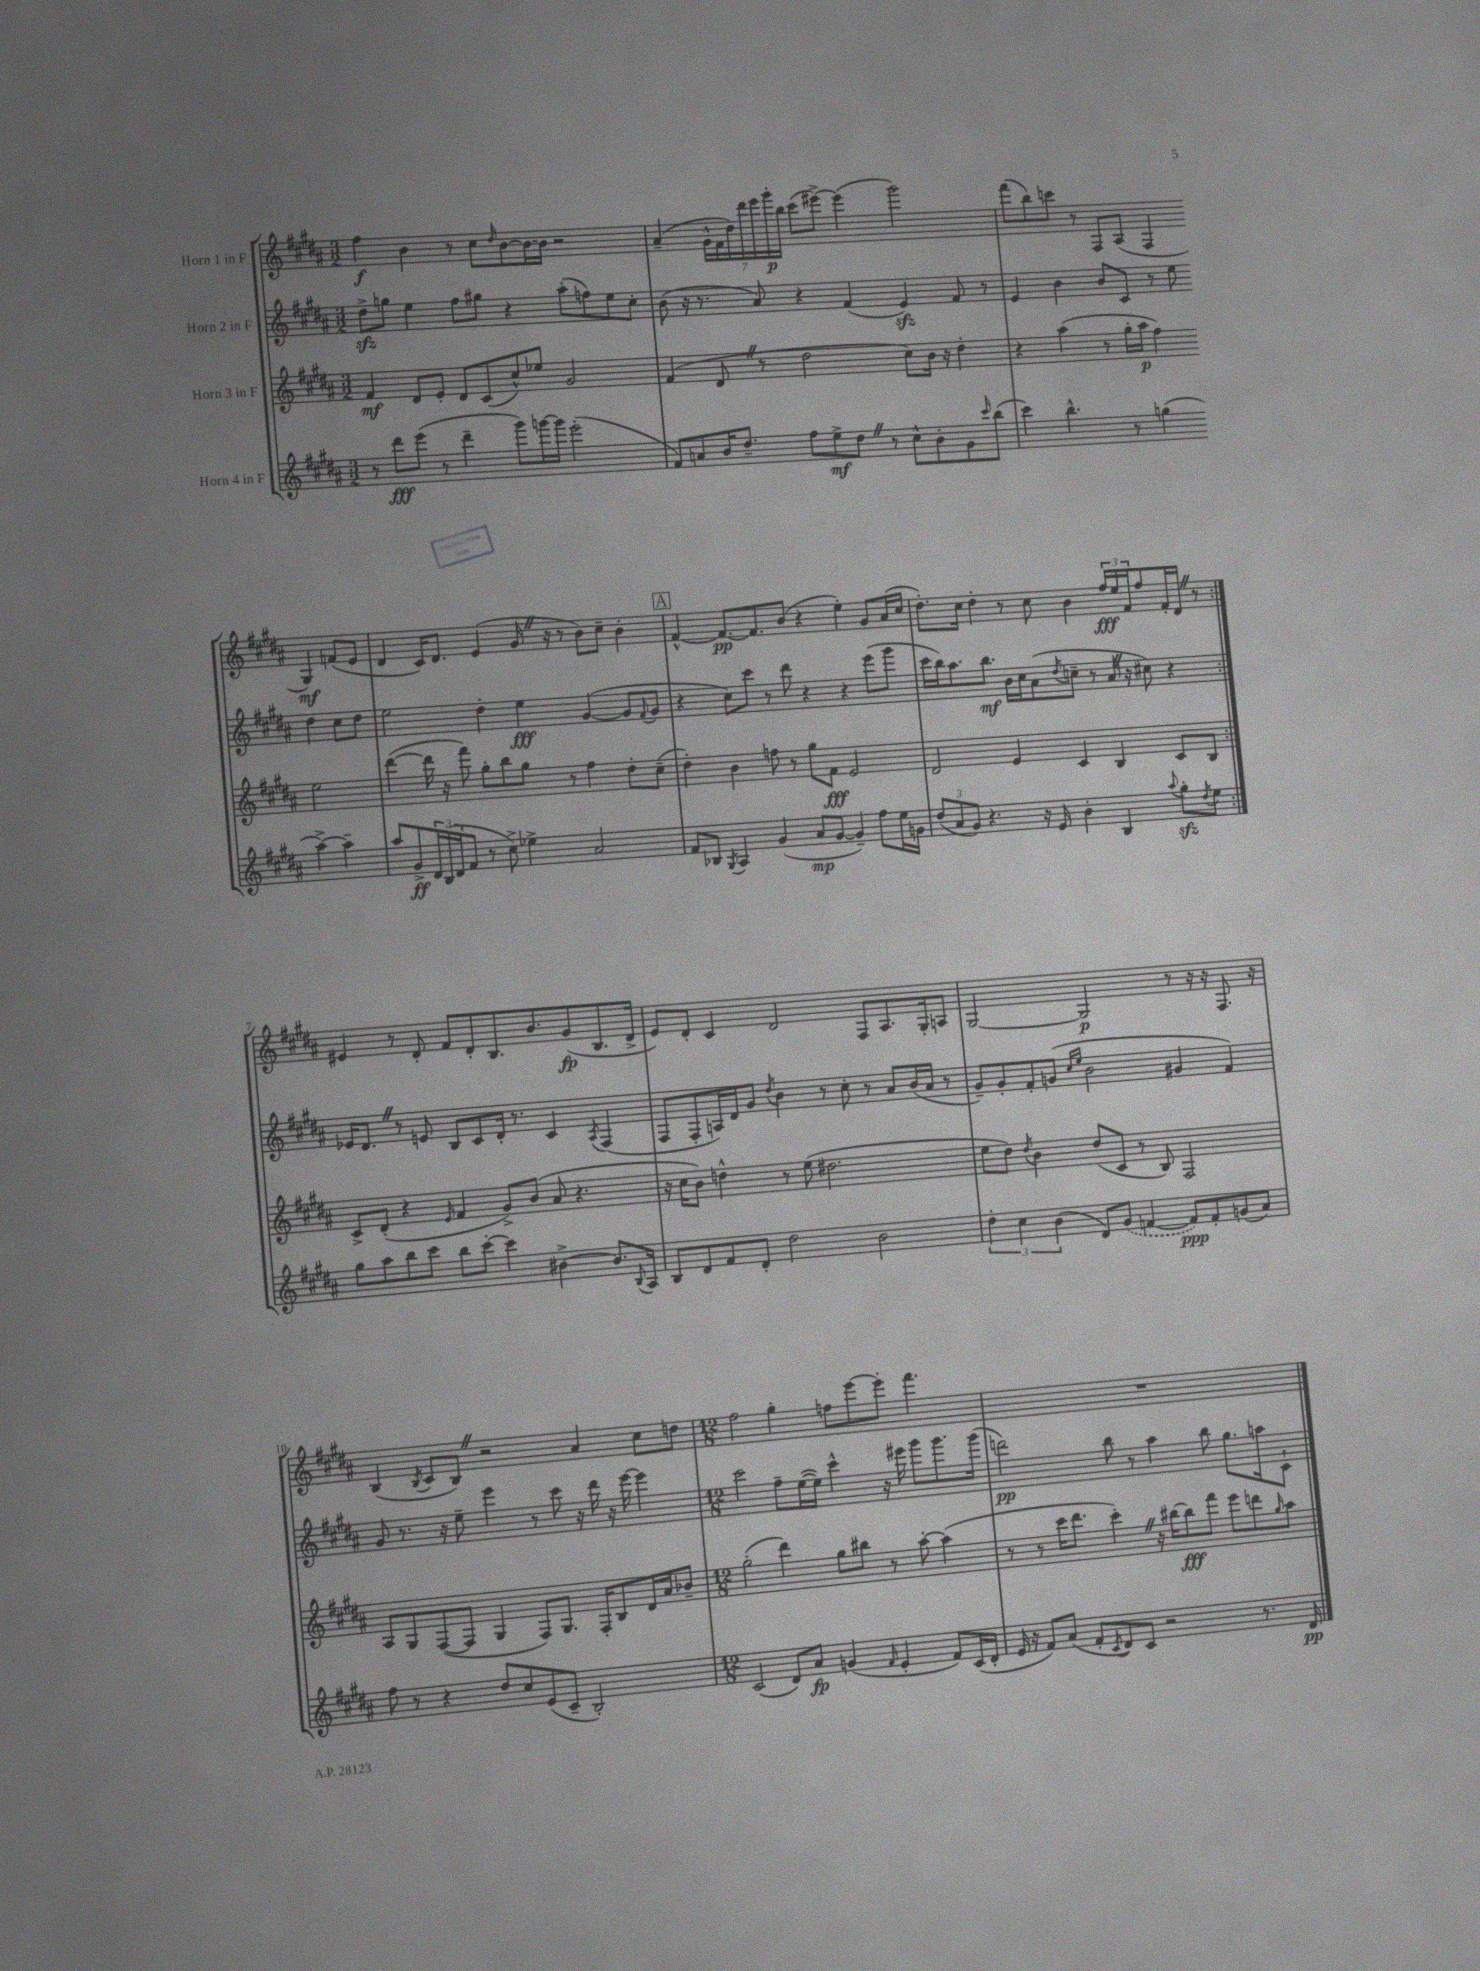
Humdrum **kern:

**kern	**dynam	**kern	**dynam	**kern	**dynam	**kern	**dynam
*part4	*part4	*part3	*part3	*part2	*part2	*part1	*part1
*staff4	*staff4	*staff3	*staff3	*staff2	*staff2	*staff1	*staff1
*I"Horn 4 in F	*	*I"Horn 3 in F	*	*I"Horn 2 in F	*	*I"Horn 1 in F	*
*clefG2	*	*clefG2	*	*clefG2	*	*clefG2	*
*k[f#c#g#d#a#]	*	*k[f#c#g#d#a#]	*	*k[f#c#g#d#a#]	*	*k[f#c#g#d#a#]	*
*M3/2	*	*M3/2	*	*M3/2	*	*M3/2	*
=1	=1	=1	=1	=1	=1	=1	=1
8r	.	4f#/	mf	8dd#zz^\L	.	4ff#\	f
8ddd#\L	fff	.	.	8ggn\J	.	.	.
(8eee\J	.	8d#/L	.	4ee\	.	4b\	.
8r	.	8e'/J	.	.	.	.	.
4ddd#~\	.	8d#/L	.	8ff#\L	.	8r	.
.	.	(8c#/	.	8gg#X\J	.	8cc#\L	.
.	.	.	.	.	.	16qqdd#/	.
8ggg#\L)	.	8cc#^^/)	.	4r	.	[8b\	.
[16gggn\L	.	8ee-X/J	.	.	.	16b\L_	.
16ggg\JJ]	.	.	.	.	.	16b\JJ]	.
(2eee'\	.	2g#/	.	(8aa#'\L	.	2r	.
.	.	.	.	8ffn\)	.	.	.
.	.	.	.	8ee\	.	.	.
.	.	.	.	8cc#'\J	.	.	.
=2	=2	=2	=2	=2	=2	=2	=2
8f#/L)	.	(4f#/	.	(8b\	.	(4a#~/	.
8an/	.	.	.	16r	.	.	.
.	.	.	.	8.r	.	.	.
16b/K	.	8d#Z/	.	.	.	28g#^^\LL	.
.	.	.	.	.	.	28f#\	.
8.dd#~/J	.	.	.	.	.	.	.
.	.	.	.	.	.	28dd#\)	.
.	.	.	.	.	.	28ddd#\	.
.	.	8r	.	8a#/)	.	.	.
.	.	.	.	.	.	28eee\	.
.	.	.	.	.	.	28ggg#'\	p
.	.	.	.	.	.	28bb\JJ	.
8ff#\L	.	2dd#\	.	4r	.	(8ccc#\L	.
8ee^\	mf	.	.	.	.	[8eee#X^\J)	.
8dd#Z\J	.	.	.	(4f#/	.	(4eee#\]	.
8r	.	.	.	.	.	.	.
8cc#^^\L	.	8cc#\L)	.	4ezz/)	.	2ggg#\)	.
8b'\	.	16b\Jk	.	.	.	.	.
.	.	16r	.	.	.	.	.
8g#\	.	4dd#'\	.	8f#/	.	.	.
16qqccc#/	.	.	.	.	.	.	.
(8bb\J	.	.	.	8r	.	.	.
=3	=3	=3	=3	=3	=3	=3	=3
4ccc#\)	.	4r	.	4e/	.	(8fff#\L	.
.	.	.	.	.	.	8bb\)	.
4.bb^^\	.	(4aa#\	.	4b\	.	8cccn\J	.
.	.	.	.	.	.	8r	.
.	.	8r	.	8b/L	.	8F#/L	.
8r	.	16gg#'\LL	.	8c#/J	.	(8A#/J	.
.	.	16aa#\JJ	p	.	.	.	.
(4ggn\	.	4ff#\)	.	8r	.	4F#/	.
.	.	.	.	8ee\	.	.	.
[4aa#^\)	.	2ee\	.	4dd#\	.	4G#/)	mf
4aa#~\]	.	.	.	8cc#\L	.	(8fn/L	.
.	.	.	.	8dd#\J	.	8e/J	.
!!LO:LB:g=z
=4	=4	=4	=4	=4	=4	=4	=4
8aa#/L	.	([4ddd#\	.	2ee\	.	4d#/	.
8g#^/	ff	.	.	.	.	.	.
24d#/L	.	16ddd#\]	.	.	.	16c#/KL)	.
(24B/	.	.	.	.	.	.	.
.	.	16r	.	.	.	8.d#/J	.
24d#/J	.	.	.	.	.	.	.
8f#/J	.	8fff#\)	.	.	.	.	.
8r	.	8gg#'\L	.	4dd#'\	.	(4e/	.
8cc#^\)	.	8bb\	.	.	.	.	.
4ee-X^\	.	8gg#\J	.	4ee\	fff	16g#Z/	.
.	.	.	.	.	.	16r	.
.	.	8r	.	.	.	8r	.
2a#/	.	4ff#\	.	([4g#/	.	8b\L)	.
.	.	.	.	.	.	8cc#~\J	.
.	.	8dd#'\L	.	8g#/L]	.	4b'\	.
.	.	.	.	8qqf#/	.	.	.
.	.	(8cc#~\J	.	8g#/J	.	.	.
!!LO:REH:place=s1:t=A
=5	=5	=5	=5	=5	=5	=5	=5
8f#/L	.	4dd#'\)	.	4r	.	[4f#^^/	.
8B-X/J	.	.	.	.	.	.	.
8qG#/	.	.	.	.	.	.	.
4A#/	.	4b\	.	8cc#\L)	.	8.f#/L_	pp
.	.	.	.	8ccc#\J	.	.	.
.	.	.	.	.	.	8.f#/]	.
(4g#/	.	8ffn\	.	8r	.	.	.
.	.	8r	.	8ddd#\	.	(8b/J	.
8a#/L	mp	8gg#\L	.	4r	.	4r	.
[8g#/J	.	8f#\J	fff	.	.	.	.
4g#~/])	.	2e/	.	4r	.	4ee'\)	.
8ff#\L	.	.	.	(8eee\L	.	8g#/L	.
16ee\L	.	.	.	8ggg#\J	.	(16a#/L	.
16gn\JJ	.	.	.	.	.	16cc#/JJ	.
=6	=6	=6	=6	=6	=6	=6	=6
(12dd#/L	.	2d#/	.	16ccc#\LL	.	8.dd#'\L)	.
.	.	.	.	16bb\J)	.	.	.
12a#/	.	.	.	.	.	.	.
.	.	.	.	8.aa#\	.	.	.
12g#/J)	.	.	.	.	.	.	.
.	.	.	.	.	.	16cc#\Jk	.
4.r	.	.	.	.	.	4dd#'\	.
.	.	.	.	8.bb\J	mf	.	.
.	.	4e/	.	16b\LL	.	8r	.
.	.	.	.	16cc#\J	.	.	.
16r	.	.	.	(8a#\	.	8cc#\	.
16e/	.	.	.	.	.	.	.
.	.	.	.	8qdd#/	.	.	.
4b'\	.	4c#/	.	8ccn~\J	.	4b\	.
.	.	.	.	8r	.	.	.
4B/	.	4B/	.	16a#Z/	.	24ff#/LL	fff
.	.	.	.	.	.	24ee/	.
.	.	.	.	16r	.	.	.
.	.	.	.	.	.	24f#/J	.
.	.	.	.	8cc#X\)	.	8ff#/	.
8qqaa#/	.	.	.	.	.	.	.
8gg#zz'\L	.	8c#/L	.	4r	.	16f#'/L	.
.	.	.	.	.	.	16d#Z/JJ	.
8qdd#/	.	.	.	.	.	.	.
8ee\J	.	8B/J	.	.	.	8r	.
!!LO:LB:g=z
=7:|!	=7:|!	=7:|!	=7:|!	=7:|!	=7:|!	=7:|!	=7:|!
8gg#\L	.	8c#^/L	.	16e-X/KL	.	4e#X/	.
.	.	.	.	8.d#Z/J	.	.	.
8aa#\	.	(8d#'/J	.	.	.	.	.
8bb\	.	4r	.	8r	.	8r	.
8ccc#\J	.	.	.	8en/	.	8d#'/	.
.	.	16qqe/	.	.	.	.	.
8bb\L	.	4f#/	.	8B/L	.	8f#/L	.
[8ccc#'\J	.	.	.	8c#/	.	8d#'/	.
4ccc#\]	.	8g#^/L)	.	16d#'/Jk	.	8.B/	.
.	.	.	.	8.r	.	.	.
.	.	(8b/J	.	.	.	.	.
.	.	.	.	.	.	8.b/	.
[4b#X^\	.	8a#/	.	4c#/	.	.	.
.	.	4.r	.	.	.	(8g#/	fp
.	.	.	.	8qA#/	.	.	.
8.b#/L]	.	.	.	(4F#/	.	8.B/	.
8qqB/	.	.	.	.	.	.	.
16A#/Jk	.	.	.	.	.	16d#^/Jk	.
=8	=8	=8	=8	=8	=8	=8	=8
8B/L	.	16r	.	8F#/L	.	8e/L)	.
.	.	16cc#\KL	.	.	.	.	.
8d#/	.	8b\J)	.	8F#'/	.	8d#'/J	.
8f#/	.	4ddn^^\	.	16An/L)	.	4c#/	.
.	.	.	.	16d#/J	.	.	.
8d#'/J	.	.	.	8g#/J	.	.	.
.	.	.	.	8qdd#/	.	.	.
2dd#\	.	8r	.	4b\	.	2d#/	.
.	.	(8ee\	.	.	.	.	.
.	.	2.dd#X\	.	8r	.	.	.
.	.	.	.	8cc#'\	.	.	.
2b\	.	.	.	8r	.	8F#/L	.
.	.	.	.	8a#/L	.	8.A#/	.
.	.	.	.	(16b/L	.	.	.
.	.	.	.	16a#/JJ	.	16G#'/k	.
.	.	.	.	8r	.	8An/J	.
=9	=9	=9	=9	=9	=9	=9	=9
6dd#'\	.	8ee\L	.	8g#~/L)	.	[2G#/	.
.	.	8dd#\J)	.	8g#'/	.	.	.
6cc#\	.	.	.	.	.	.	.
.	.	8qdd#/	.	.	.	.	.
.	.	4b\	.	8f#'/	.	.	.
(6b\	.	.	.	.	.	.	.
.	.	.	.	(8gn/J	.	.	.
.	.	.	.	16qqcc#/LL	.	.	.
.	.	.	.	16qqee/JJ	.	.	.
8d#/L)	.	(8dd#/L	.	2b\	.	2G#/]	p
(8g#/J	.	8c#/J	.	.	.	.	.
[4fn/	.	8r	.	.	.	.	.
.	.	8B/)	.	.	.	.	.
8f/L])	ppp	2F#/	.	4g#X/	.	8r	.
8f'/	.	.	.	.	.	16r	.
.	.	.	.	.	.	16r	.
(8gn/	.	.	.	4f#/)	.	8.F#/	.
8a#/J)	.	.	.	.	.	.	.
.	.	.	.	.	.	16r	.
!!LO:LB:g=z
=10	=10	=10	=10	=10	=10	=10	=10
8ff#\	.	8A#/L	.	8g#/	.	(4B/	.
8r	.	8G#/	.	8.r	.	.	.
.	.	.	.	.	.	8qB/	.
4r	.	([8F#/	.	.	.	8c#/L	.
.	.	.	.	16r	.	.	.
.	.	8F#/J]	.	8ee~\	.	8BZ/J)	.
8dd#/L	.	4G#/	.	4eee\	.	2r	.
8cc#/	.	.	.	.	.	.	.
(8e/	.	8F#/L)	.	8r	.	.	.
8c#~/J	.	8.G#/J	.	8ccc#\	.	.	.
2B'/)	.	.	.	16r	.	4a#/	.
.	.	16F#'/KL	.	16ddd#\	.	.	.
.	.	8B/	.	16r	.	.	.
.	.	.	.	[16eee\	.	.	.
.	.	16d#/L	.	4eee\]	.	8cc#\L	.
.	.	16a#/J	.	.	.	.	.
.	.	8b-X~/J	.	.	.	8ddn\J	.
=11	=11	=11	=11	=11	=11	=11	=11
*M12/8	*	*M12/8	*	*M12/8	*	*M12/8	*
(2c#/	.	(2gg#'\	.	2ccc#\	.	2ff#\	.
8d#/L)	.	4ddd#\)	.	8ff#~\L	.	4gg#'\	.
8a#/J	fp	.	.	([16ee\L	.	.	.
.	.	.	.	16ee\JJ])	.	.	.
(4gn/	.	8gg#\L	.	4ccc#^^\	.	8ffn\L	.
.	.	8bb#X\J	.	.	.	[8eee\	.
16qqf#/	.	.	.	.	.	.	.
4e'/	.	8r	.	16r	.	8eee'\J]	.
.	.	.	.	16eee#X\	.	.	.
.	.	[8aa#'\	.	8ggg#\L	.	4.fff#\	.
8f#/L)	.	(4aa#\]	.	8.ggg#\	.	.	.
(16c#/L	.	.	.	.	.	.	.
16d#'/JJ	.	.	.	(16ggg#\Jk	.	.	.
=12	=12	=12	=12	=12	=12	=12	=12
16e/	.	8r	.	2dddn\)	pp	1.r	.
16r	.	.	.	.	.	.	.
8f#/L)	.	8r	.	.	.	.	.
(8a#/J	.	16ccc#\KL	.	.	.	.	.
.	.	8.ddd#\J	.	.	.	.	.
8f#'/L	.	.	.	.	.	.	.
8qc#/	.	.	.	.	.	.	.
8d#/)	.	4ccc#'Z\)	.	8bb\	.	.	.
8c#/J	.	.	.	8r	.	.	.
2r	.	16r	.	4aa#\	.	.	.
.	.	[16bb#X\KL	.	.	.	.	.
.	.	8bb#\]	fff	.	.	.	.
.	.	8fff#\J	.	8bb\	.	.	.
.	.	8eee\L	.	8.gg#\L	.	.	.
8.r	.	8dddn\	.	.	.	.	.
.	.	.	.	16aan\k	.	.	.
.	.	16qqgg#/	.	.	.	.	.
.	.	8aa#\J	.	8c#`\J	.	.	.
16d#/	pp	.	.	.	.	.	.
==	==	==	==	==	==	==	==
*-	*-	*-	*-	*-	*-	*-	*-
